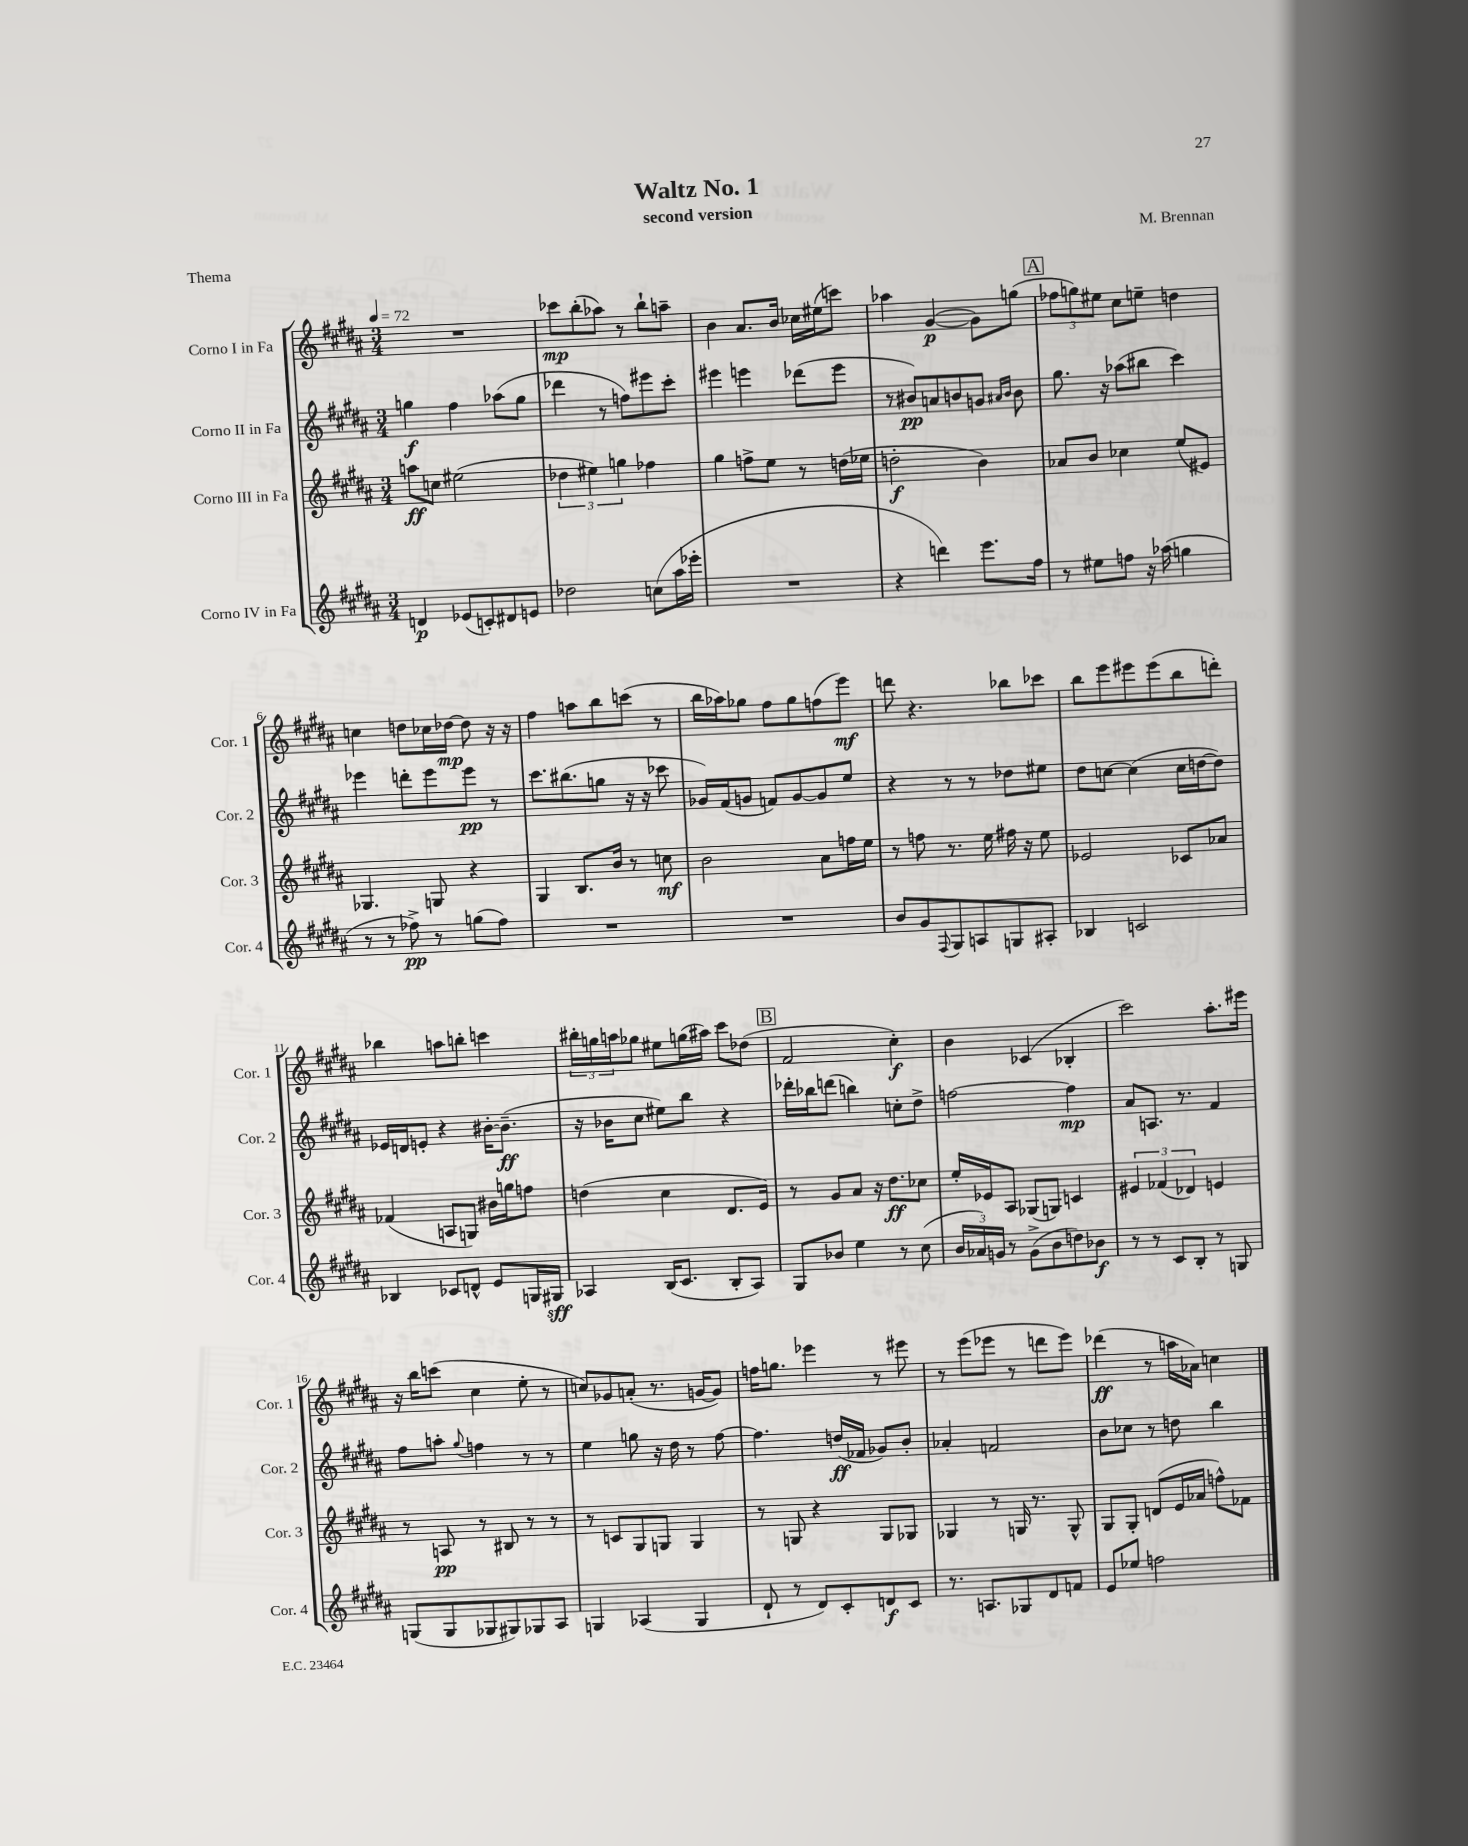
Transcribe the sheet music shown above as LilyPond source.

\header { title = "Waltz No. 1" composer = "M. Brennan" subtitle = "second version" piece = "Thema" }
<<
\new StaffGroup <<
\new Staff = "s0" \with { instrumentName = "Corno I in Fa" shortInstrumentName = "Cor. 1" } {
    \clef treble \key b \major \numericTimeSignature \time 3/4 \tempo 4 = 72
    R2. |
    ces'''8\mp b''8-.( aes''8) r8 b''8-! a''8-- |
    b'4 ais'8. b'16 ces''16 eis''16( c'''8) |
    aes''4 gis'4~\p( gis'8) g''8( |
    \mark \markup { \box "A" } \tuplet 3/2 { fes''8 g''8) eis''8 } cis''8 e''8-- d''4 |
    c''4 d''8 ces''16 des''16~\mp des''8 r16 r16 |
    fis''4 a''8 b''8 c'''8( r8 |
    b''16 aes''16) ges''8 fis''8 ges''8 f''8( e'''8\mf) |
    d'''8 r4. bes''8 ces'''8 |
    b''8 e'''8 eis'''8 eis'''8( b''8 d'''8-.) |
    bes''4 a''8 b''8-. c'''4 |
    \tuplet 3/2 { bis''16-. g''16 a''16 } ges''8 eis''8 g''16( ais''16) cis'''8 des''8( |
    \mark \markup { \box "B" } fis'2 cis''4-.\f) |
    b'4 ces'4( bes4-. |
    cis'''2) ais''8.-. eis'''16 |
    r16 b''16 c'''8( cis''4 e''8-. r8 |
    c''8) ges'8 a'8-.( r8. g'16~ g'8) |
    f''16 g''8. ees'''4 r8 eis'''8 |
    r8 e'''8( ees'''8 r8 d'''8 ees'''8) |
    des'''4\ff( r8 a''16 aes'16) c''4 \bar "|." |
}
\new Staff = "s1" \with { instrumentName = "Corno II in Fa" shortInstrumentName = "Cor. 2" } {
    \clef treble \key b \major \numericTimeSignature \time 3/4
    g''4\f fis''4 aes''8( g''8 |
    des'''4 r8 f''8) eis'''8 cis'''8-. |
    eis'''4 e'''4 des'''8( e'''8 |
    r8 bis'8\pp) a'8 b'8 g'8 \grace { ais'16 b'16 } b'8 |
    \mark \markup { \box "A" } gis''8. r16 aes''8( bis''8 cis'''4) |
    ees'''4 d'''8-. ees'''8 ees'''8\pp r8 |
    cis'''8. bis''8.( g''8 r16 r16 ces'''8 |
    ges'16) fis'16( g'8 f'8) g'8~ g'8 e''8 |
    r4 r8 r8 des''8 eis''8 |
    dis''8 c''8~ c''4( c''16 d''16~ d''8) |
    ees'16 d'16 e'8-. r4 bis'16~-. bis'8.--\ff( |
    r16 bes'16 cis''8 eis''8) b''8 r4 |
    \mark \markup { \box "B" } des'''16-. bes''16 d'''8( b''4) c''8-. dis''8-> |
    f''2~ f''4\mp |
    ais'8 a8. r8. fis'4 |
    fis''8 a''8-. \appoggiatura { gis''8 } f''4 r8 r8 |
    e''4 g''8 r16 dis''16 r8 fis''8~ |
    fis''4. d''16\ff( fes'16 ges'8) b'8-. |
    aes'4-. f'2 |
    b'8 ces''8 r8 d''8 b''4 \bar "|." |
}
\new Staff = "s2" \with { instrumentName = "Corno III in Fa" shortInstrumentName = "Cor. 3" } {
    \clef treble \key b \major \numericTimeSignature \time 3/4
    a''8\ff c''8 eis''2( |
    \tuplet 3/2 { des''4 eis''4) g''4 } fes''4 |
    gis''4 f''8-> e''8 r8 d''16( ees''16 |
    d''2-.\f b'4) |
    \mark \markup { \box "A" } aes'8 b'8 ces''4 e''8( eis'8) |
    ges4. g8 r4 |
    gis4 b8. b'16 r8 c''8\mf |
    b'2 ais'8 f''16 e''16 |
    r8 f''8 r8. e''16 fis''16 r16 e''8 |
    ees'2 ces'8 aes'8 |
    fes'4( a8 g8) bis'16 g''16 f''8 |
    d''4( cis''4 dis'8. e'16) |
    \mark \markup { \box "B" } r8 gis'8 ais'8 r16 dis''8.\ff ces''8 |
    e''16-. ees'16 ais8 ges8( g8) c'4 |
    \tuplet 3/2 { eis'4 fes'4( des'4) } e'4 |
    r8 a8\pp r8 bis8 r8 r8 |
    r8 c'8 gis8 g8 g4 |
    r8 g8 r4 g8 ges8 |
    ges4 r8 g16 r8. g8-^ |
    gis8 gis8-. d'8( e'16 aes'16 f''8-^) fes'8 \bar "|." |
}
\new Staff = "s3" \with { instrumentName = "Corno IV in Fa" shortInstrumentName = "Cor. 4" } {
    \clef treble \key b \major \numericTimeSignature \time 3/4
    d'4\p ees'8( c'8-.) dis'8 e'8 |
    des''2 c''8( ais''16 ees'''16-. |
    R2. |
    r4 d'''4) e'''8. fis''16 |
    \mark \markup { \box "A" } r8 eis''8 f''8 r16 aes''16( g''4 |
    r8 r8 fes''8->\pp) r8 g''8( fes''8) |
    R2. |
    R2. |
    b'8 gis'8 \appoggiatura { fis8 } gis8 a8 g8 ais8-. |
    bes4 c'2 |
    bes4 ces'8 d'8-^ e'8 g16 gis16\sff |
    aes4 b16( cis'8. b8-. aes8) |
    \mark \markup { \box "B" } gis8 bes'8 e''4 r8 cis''8( |
    \tuplet 3/2 { b'16 aes'16) g'16 } r8 g'8->( b'8 d''8) bes'8\f |
    r8 r8 cis'8 b8-. r8 g8 |
    g8( g8 ges8 gis8) ges8 ais8 |
    g4 aes4( g4 |
    dis'8-! r8 dis'8) cis'8-. d'8\f cis'8 |
    r8. a8. ges8 dis'8 f'8 |
    e'8 ees''8 f''2 \bar "|." |
}
>>
>>
